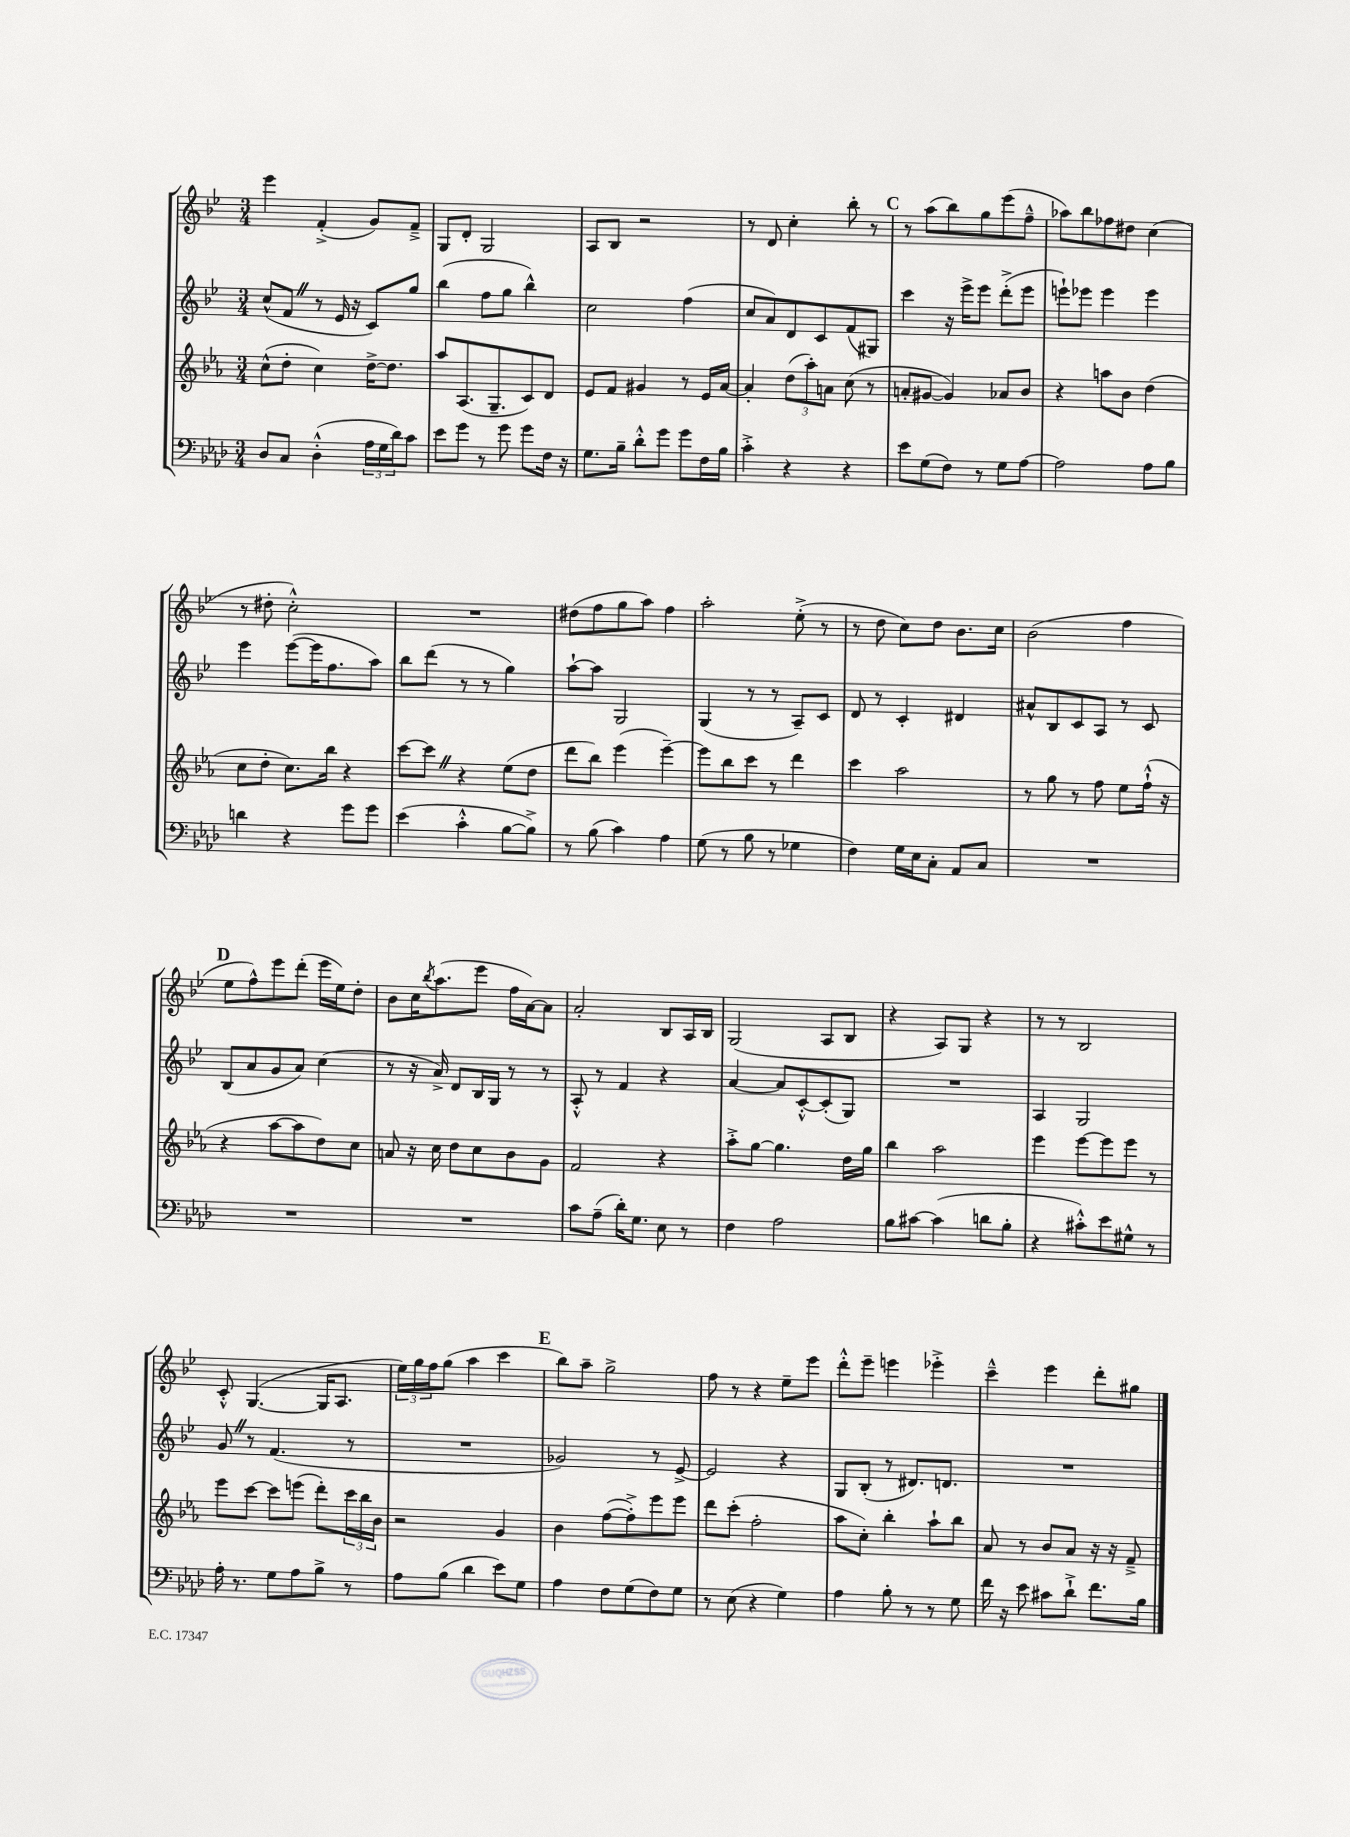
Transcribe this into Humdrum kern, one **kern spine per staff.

**kern	**kern	**kern	**kern
*staff4	*staff3	*staff2	*staff1
*clefF4	*clefG2	*clefG2	*clefG2
*k[b-e-a-d-]	*k[b-e-a-]	*k[b-e-]	*k[b-e-]
*M3/4	*M3/4	*M3/4	*M3/4
8D-	(8cc^^	(8cc^^	4eee-
8C	8dd'	8f	.
(4D-'^^	4cc)	8r	(4f'^
.	.	16e-	.
.	.	16r	.
24A-	[16dd^	8c)	8g)
24G	.	.	.
.	8.dd]	.	.
24d-)	.	.	.
8c	.	8gg	8f~^
=	=	=	=
8e-	8aa-	(4bb-	8G
8g	(8.A-	.	8d'
8r	.	8ff	2G
.	8.G~	.	.
8g	.	8gg	.
8g	8c)	4bb-^^)	.
16F	8d	.	.
16r	.	.	.
=	=	=	=
8.G	8e-	2cc	8A
.	8f	.	8B-
16B-~	.	.	.
8d-'^^	4g#	.	2r
8g	.	.	.
8g	8r	(4ff	.
16F	16e-	.	.
16B-	[16a-	.	.
=	=	=	=
4c'^	4a-']	8cc	8r
.	.	8a)	8d
4r	(12dd	8d	4cc'
.	12aa-')	.	.
.	.	8c	.
.	12a	.	.
4r	(8cc	(8f	8bb-'
.	8r	8G#)	8r
=	=	=	=
8e-	8a'	4ccc	8r
(8G	[8g#	.	(8aa
8F)	4g#])	16r	8bb-)
.	.	16eee-^	.
8r	.	8eee-	8gg
8G	8a-	(8ddd'^	(8eee-
[8A-	8b-	8eee-	8ff~^^
=	=	=	=
2A-]	4r	8eee`)	8aa-)
.	.	8eee-	8bb-
.	8aa	4eee-	8ff-
.	8b-	.	8dd#
8A-	(4dd	4eee-	(4cc
8B-	.	.	.
=	=	=	=
4d	8cc	4eee-	8r
.	8dd'	.	8dd#'
4r	8.cc)	([8eee-	2cc'^^)
.	.	16eee-]	.
.	16bb-	8.ff	.
8g	4r	.	.
8g	.	8aa)	.
=	=	=	=
(4e-	[8ccc	8bb-	2.r
.	8ccc]	(8ddd	.
4c'^^	4r	8r	.
.	.	8r	.
[8B-	(8ee-	4gg)	.
8B-^])	8dd	.	.
=	=	=	=
8r	8ddd	[8aa`	(8dd#
(8B-	8bb-)	8aa]	8ff
4c)	(4eee-	2G	8gg
.	.	.	8aa)
4A-	[4eee-~)	.	4ff
=	=	=	=
(8G	8eee-]	(4G	2aa'
8r	8bb-	.	.
8B-	8ccc	8r	.
8r	8r	8r	.
4G-	4ddd	8A~)	(8ee-'^
.	.	8c	8r
=	=	=	=
4F)	4ccc	8d	8r
.	.	8r	8dd
16G	2aa-	4c'	8cc)
16E-	.	.	.
8C'	.	.	8dd
8AA-	.	4d#	8.b-
8C	.	.	.
.	.	.	16cc
=	=	=	=
2.r	8r	8a#^^	(2b-
.	8gg	8B-	.
.	8r	8c	.
.	8ff	8A	.
.	8ee-	8r	4ff
.	(16ff`^^	8c	.
.	16r	.	.
=	=	=	=
2.r	4r	(8B-	8ee-
.	.	8a	8ff^^)
.	[8aa-	8g	8eee-
.	8aa-]	8a)	(8ddd'
.	8dd)	(4cc	16eee-
.	.	.	16ee-)
.	8cc	.	8dd'
=	=	=	=
2.r	8a	8r	8b-
.	16r	16r	16cc
.	.	.	8qbb-
.	16cc	16a^)	(8.aa
.	8dd	8d	.
.	8cc	16B-	8eee-
.	.	16G	.
.	8b-	8r	16ff
.	.	.	[16a)
.	8g	8r	8a]
=	=	=	=
8c	2f	8A'^^	2a'
(8A-~	.	8r	.
16d-')	.	4f	.
8.G	.	.	.
8E-	4r	4r	8B-
8r	.	.	16A
.	.	.	16B-
=	=	=	=
4F	8aa-'^	[4a	(2G
.	[8gg	.	.
2A-	4.gg]	8a]	.
.	.	[8c'^^	.
.	.	(8c']	8A
.	16dd	8G)	8B-
.	16gg	.	.
=	=	=	=
8B-	4bb-	2.r	4r
[8c#	.	.	.
(4c#]	2aa-	.	8A)
.	.	.	8G
8d	.	.	4r
8B-'	.	.	.
=	=	=	=
4r	4eee-	4A	8r
.	.	.	8r
8c#'^^)	[8eee-	2G	2B-
8e-	8eee-]	.	.
8G#^^	8eee-	.	.
8r	8r	.	.
=	=	=	=
16A-'	8eee-	8g	8c'^^
8.r	.	.	.
.	[8ccc	8r	([4.G
8G	8ccc]	(4.f	.
8A-	(8eee	.	.
8B-^	8ddd')	.	16G]
.	.	.	8.A
8r	24ccc	8r	.
.	24bb-	.	.
.	24b-	.	.
=	=	=	=
8A-	2r	2.r	24ee-)
.	.	.	24gg
.	.	.	24ff
(8B-	.	.	(8gg
4d-	.	.	4aa
8e-)	4g	.	4ccc
8G	.	.	.
=	=	=	=
4A-	4b-	2g-)	8bb-)
.	.	.	8aa~
8F	([8ff	.	2gg^
(8G	8ff'^])	.	.
8F)	8eee-	8r	.
8G	8eee-	[8e-^	.
=	=	=	=
8r	8ddd	2e-]	8ff
(8E-	(8ccc'	.	8r
4r	2ff'	.	4r
4G)	.	4r	8ee-~
.	.	.	8eee-
=	=	=	=
4A-	8aa-	8G	8ddd'^^
.	8cc')	(8B-'	8eee-~
8B-'	4bb-'	8r	4eee
8r	.	8.d#)	.
8r	8aa-`	.	4eee-'^
.	.	8.d	.
8G	8bb-	.	.
=	=	=	=
16f	8a-	2.r	4ccc~^^
16r	.	.	.
8e-	8r	.	.
8c#	8b-	.	4eee-
8d-`^	8a-	.	.
8.f	16r	.	8ddd'
.	16r	.	.
.	8f~^	.	8gg#
16B-	.	.	.
==	==	==	==
*-	*-	*-	*-
